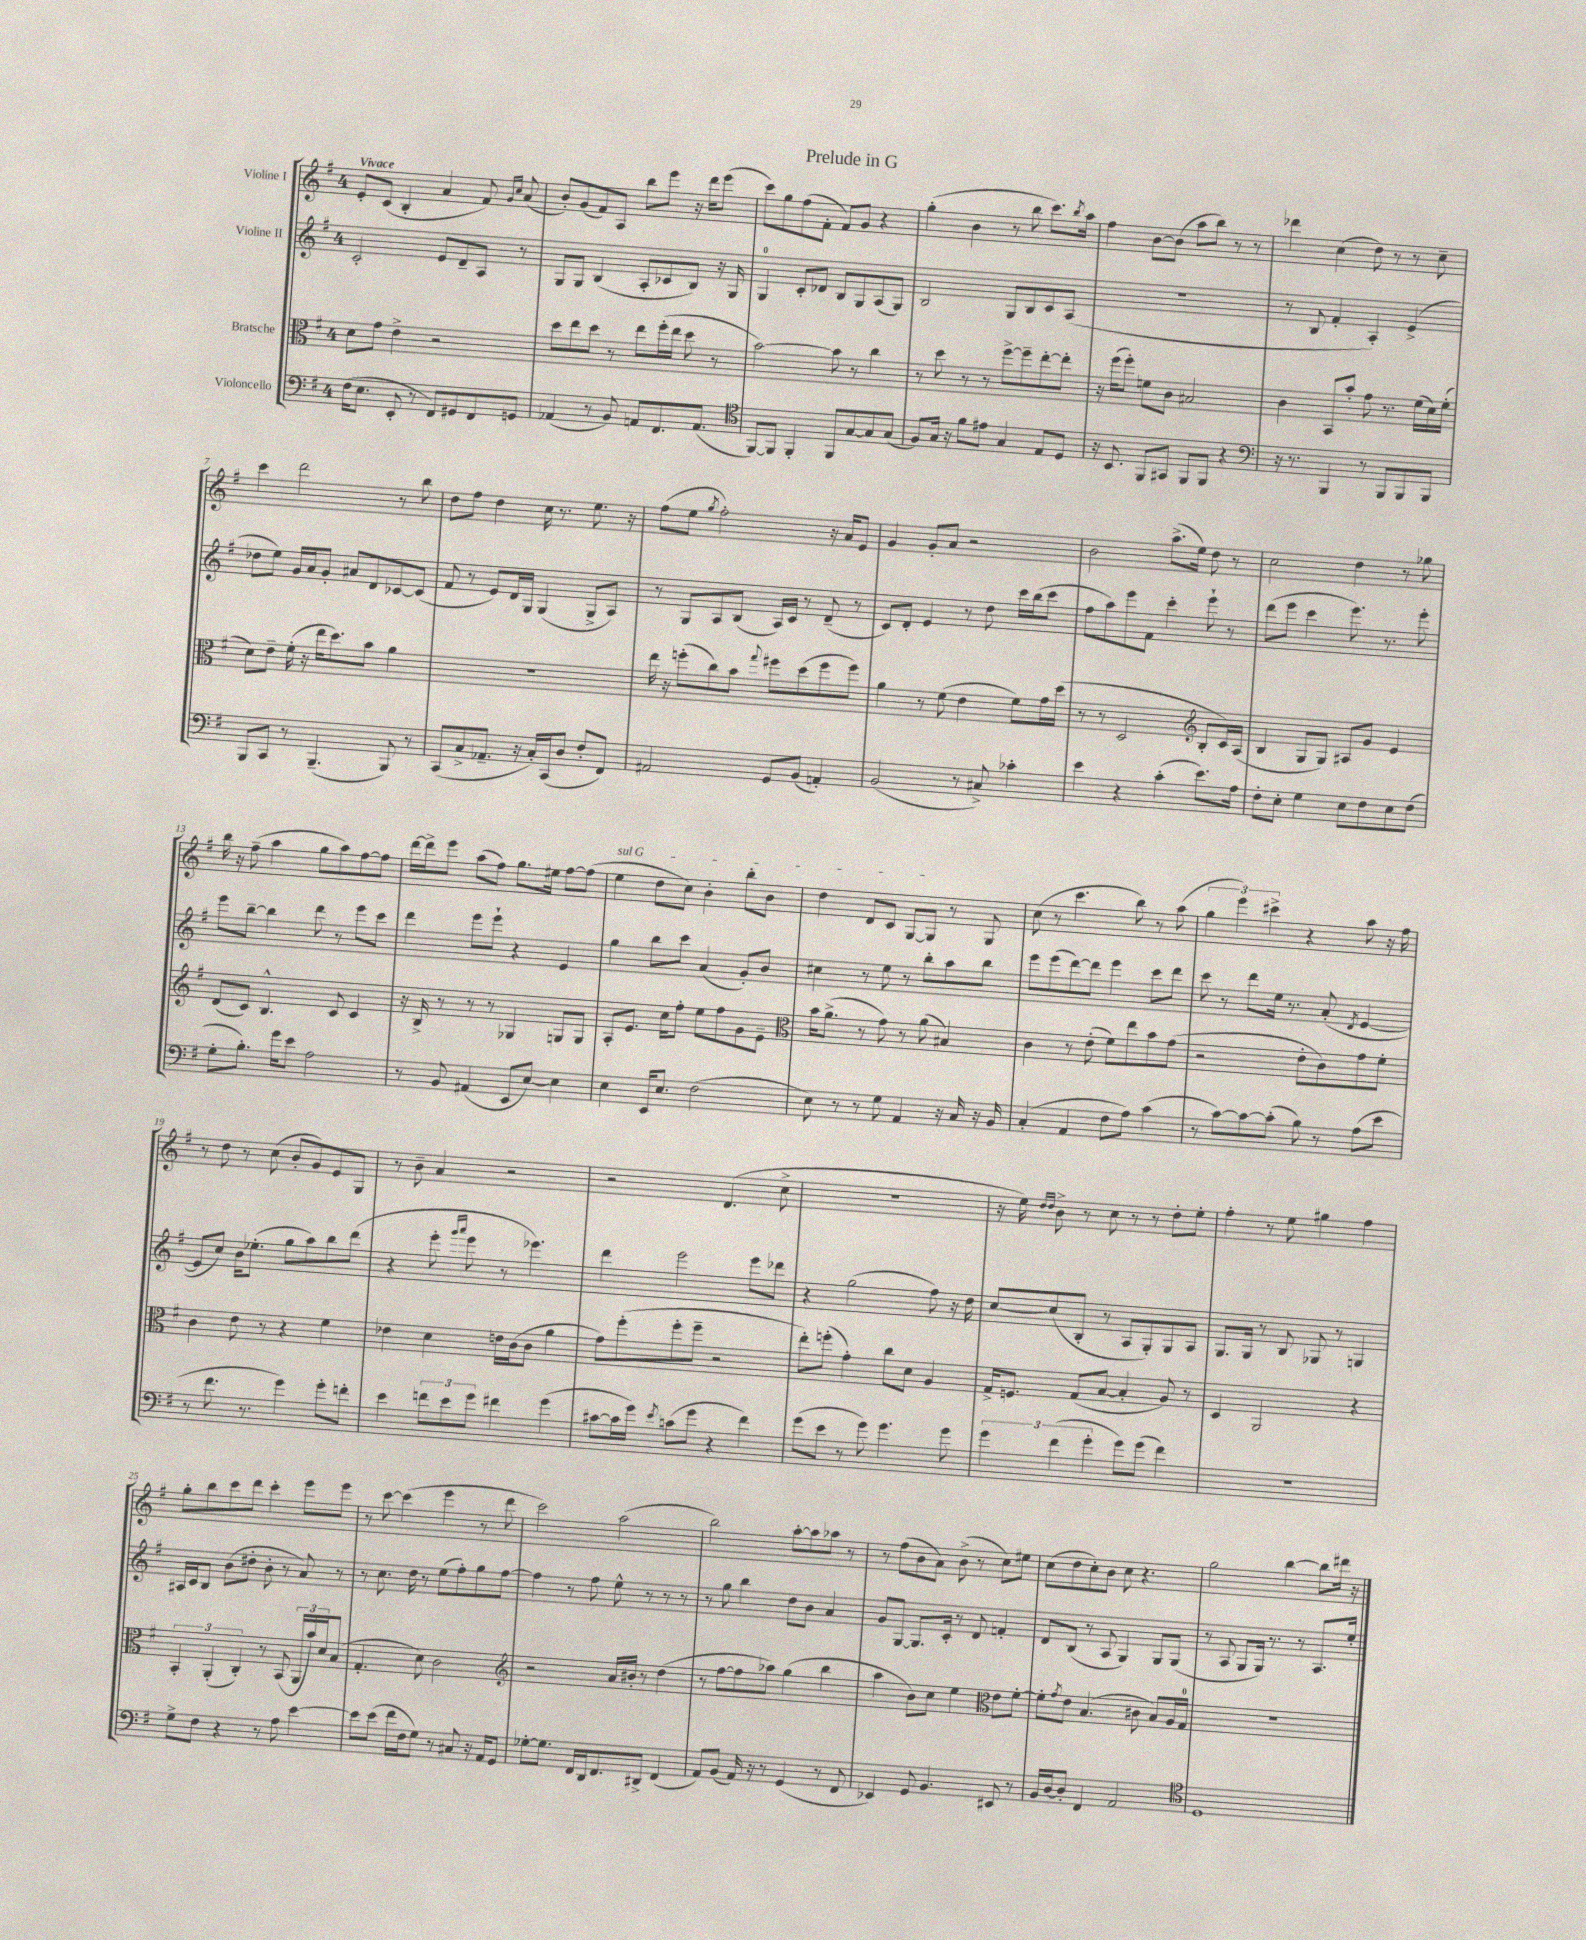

**kern	**kern	**kern	**kern
*staff4	*staff3	*staff2	*staff1
*clefF4	*clefC3	*clefG2	*clefG2
*k[f#]	*k[f#]	*k[f#]	*k[f#]
*M4/4	*M4/4	*M4/4	*M4/4
(16F#	8d	2c'	8e'
8.E	.	.	.
.	8g	.	(8c
8EE'	4e^	.	4B'
8r	.	.	.
8FF#)	2r	8e	4a
8GG#	.	8d~	.
8FF#	.	8A	8f#)
.	.	.	16qqg
.	.	.	16qqcc
8GG	.	8r	(8a
=	=	=	=
(4AA-	8dd	8G	8b')
.	8ee	8G	(8g
8r	8dd	(4B	8f#)
8BB)	8r	.	8A
8AA	8ee	8A'	8bb
8.FF#	(16ff#'	8c-	8eee
.	16ee	.	.
.	8dd	8B)	16r
(8.AA	.	.	16ddd
.	8r	16r	(8eee
.	.	16G	.
=	=	=	=
*clefC4	*	*	*
[8FF#)	[2b)	4G	8ccc)
8FF#]	.	.	8gg
4FF#'	.	8c'	(8ff#
.	.	8d-	8f#'
8FF#	8b]	8B	8f#)
[8G	8r	8G	8g
8G]	4cc	(8A	4r
(8G	.	8G)	.
=	=	=	=
8F#)	8r	2B	(4gg'
16G	8dd	.	.
16r	.	.	.
8f#	8r	.	4b
8e#	8r	.	.
4G	[8ff#^	8G	8r
.	8ff#~]	8B	8bb
8E	[8ee'	8c	8.ccc)
8D	8ee']	(8A	.
.	.	.	8qbb
.	.	.	16aa
=	=	=	=
16r	16r	1r	4ff#
8.BB	(16ff#	.	.
.	8ff#')	.	.
8FF#	8f	.	[8b
8GG#	8c	.	(8b]
8FF#	2B#	.	8aa
8FF#	.	.	8bb)
4r	.	.	8r
.	.	.	8r
=	=	=	=
*clefF4	*	*	*
16r	4c	8r	4ddd-
8.r	.	.	.
.	.	8B	.
4BBB	8BB	4f#'	(4cc
.	8b'	.	.
8r	8g	4A')	8dd)
8BBB	8.r	.	8r
8BBB	.	(4e^	8r
.	(16f#	.	.
8BBB	16d)	.	8cc~
.	(16f#'	.	.
=	=	=	=
8BBB	8d)	8dd-	4ccc
8CC	8e~	8ee)	.
8r	(16f#'	16g	2ddd
.	16r	16a	.
(4.BBB~	16ee	8g'	.
.	8.dd)	.	.
.	.	8a#	.
.	8b	8d	.
8BBB)	4a	[8c-	8r
8r	.	(8c-]	8bb
=	=	=	=
(8CC	1r	8f#	8dd
8C^	.	8r	8ff#
8.AA-~	.	8e)	4dd
.	.	16d	.
16r	.	16G	.
16C')	.	(4G	16cc
(16CC	.	.	8.r
8D	.	.	.
8F#'	.	8G^	8.ee
8FF#)	.	8A)	.
.	.	.	16r
=	=	=	=
2AA#	16ee	8r	(8ff#
.	16r	.	.
.	(8ff'	8G	8ee
.	.	.	8qgg
.	8cc)	8A	2ff#')
.	8b	(8B	.
.	8qqgg	.	.
8GG	8ff#	16A)	.
.	.	16c	.
(8BB	(8dd	8r	.
4AA')	8ff#	(8d~	16r
.	.	.	16a
.	8ff#)	8r	8e
=	=	=	=
(2BB	4a	8c)	4g
.	.	8d'	.
.	8r	4e	8g'
.	(8f#	.	8a
8r	4e	8r	2r
8C#^)	.	8dd	.
4c-'	8f#)	16ccc	.
.	.	(16bb	.
.	16g	8ccc	.
.	(16dd	.	.
=	=	=	=
4e	8r	8ff#	2b
.	8r	8aa)	.
4r	2D	8eee	.
.	.	8f#	.
(4c'	.	4ccc'	(8.aa^
.	.	.	16ee)
*	*clefG2	*	*
8.e)	8B'	8eee`	8dd
.	16c)	8r	8r
16A	(16A	.	.
=	=	=	=
8F#'	4B	(8ddd	2cc
8E'	.	8eee	.
4G	8G	4ccc	.
.	8G)	.	.
8E	8A#	8.eee)	4dd
8F#	8g	.	.
.	.	8.r	.
8E	4e	.	8r
(8F#	.	8eee'	8gg-
=	=	=	=
8G'	(8d	8eee	16bb
.	.	.	16r
8.B')	8c)	[8bb~	(8ff#~
.	4.B^^	4bb]	4aa
16g	.	.	.
8e	.	.	.
2A	.	8ddd	8gg
.	8c	8r	8aa)
.	4c	8eee	[8ff#
.	.	8ccc	8ff#]
=	=	=	=
8r	16r	4ddd	[16ddd
.	16B^	.	16ddd^]
8BB	8r	.	8eee
(4AA#	8r	8eee	(8aa
.	8r	8eee`	8ff#)
8EE	4G-	4r	8.gg
[8E)	.	.	.
.	.	.	16ee#
4E]	8G	4e	[8ff#
.	8G	.	(8ff#]
=	=	=	=
4E	8A'	4gg	4ee
.	8.e	.	.
16EE	.	8bb	8dd
8.E	16cc	.	.
.	8ff#'	8ccc	8cc)
(2F#	8ee	(4a	4b'
.	8ff#	.	.
.	8g	8g')	8bb'
.	8e~	8b	8b
=	=	=	=
*	*clefC3	*	*
8E)	16b	4cc#	4dd
.	(8.a^	.	.
8r	.	.	.
8r	8r	8r	8d
8G	8g)	8ee	8c
4AA	8r	8r	[8G
.	(8a	8bb'	8G]
16r	4B#)	8aa	8r
16C	.	.	.
16r	.	8bb	8G
16BB	.	.	.
=	=	=	=
(4C'	4c	8eee	(8cc
.	.	(8eee	8r
4AA	8r	[8ddd)	4.ccc
.	(8e'	8ddd]	.
8F#	8f#)	4eee	.
8A)	8ee	.	8bb)
(4c	8b	8ccc	8r
.	(8g	8ddd	(8aa
=	=	=	=
8r	2r	8ccc	6gg
[8c)	.	8r	.
.	.	.	6eee)
8c_	.	8ddd	.
.	.	.	6ccc#^
(8c']	.	16ee	.
.	.	8.r	.
8B)	8e'	.	4r
8r	8c)	(8a'	.
.	.	8qd	.
(8A	8g	[4e	8aa
8e	8f#'	.	16r
.	.	.	16ff#
=	=	=	=
8r	4c	8e]	8r
8.f#	.	8cc)	8dd
.	8e	16b	8r
8.r	.	(8.ee-'	.
.	8r	.	(8cc
4g)	4r	8gg	8b'
.	.	8aa)	8g)
8g'	4f#	8bb	8e
8f'	.	(8ddd	8G
=	=	=	=
4e	4e-	4r	8r
.	.	.	8b~
12f	4d	8eee'	4a
12e	.	.	.
.	.	16qqggg	.
.	.	16qqaaa	.
.	.	8eee	.
12g	.	.	.
4f#	16e	8r	2r
.	(16c	.	.
.	8c	4.eee-)	.
(4g	4a	.	.
=	=	=	=
[8c#	8g)	4ddd	2r
16c#]	(8ff#'	.	.
16g)	.	.	.
8qe	.	.	.
(8c	8ff#'	2eee	.
8g	8ff#~	.	.
4r	2r	.	(4.d
4f#)	.	8eee	.
.	.	8ddd-	8cc^
=	=	=	=
(8g	8ee')	4r	1r
8e	(8ff'	.	.
8r	4g')	(2gg	.
8g)	.	.	.
4.g	8cc	.	.
.	8d	.	.
.	4A	8ff#)	.
8g	.	16r	.
.	.	16dd	.
=	=	=	=
6g	16G^	[8cc	16r
.	8.F	.	16ee)
.	.	.	16qqdd
.	.	.	16qqdd
.	.	(8cc]	8b^
(6f#	.	.	.
.	(8G	8B'	8r
6g'	.	.	.
.	[8B	8r	8cc
8g)	4B']	8A	8r
(8g	.	8G')	8r
4f#)	8A)	8G	8dd'
.	8r	8A	8ee'
=	=	=	=
1r	4D	8.G	4ff#'
.	.	16G	.
.	2AA	8r	8r
.	.	8B	8ee
.	.	8G-	4gg#
.	.	8r	.
.	4r	4G	4ff#
=	=	=	=
8G^	6BB'	16A#	8gg'
.	.	16c	.
8F#	.	8B	8bb
.	(6AA'	.	.
4r	.	(8b	8ccc
.	6C')	.	.
.	.	8dd#'	8ddd
8r	8r	8b'	4ccc'
8A	(8BB	8r	.
[4e	24AA	8a)	8eee
.	24b)	.	.
.	24d	.	.
.	(8B	8r	8eee
=	=	=	=
8e]	4.G'	8r	8r
(8e	.	8.cc	[8ccc
16f#	.	.	(4ccc]
16F#	.	16dd	.
8G)	8d)	8r	.
8r	2c	(8ee	4eee
8C#	.	8ff#')	.
16r	.	8gg	8r
16AA	.	.	.
8GG	.	[8ff#	8ddd
=	=	=	=
*	*clefG2	*	*
[8G-'	2r	4ff#]	2ccc)
8.G-]	.	.	.
.	.	8r	.
16FF#	.	.	.
16DD	.	8ff#	.
8.FF#	.	.	.
.	16a	8ee^^	(2aa
.	16b#'	.	.
8DD#^	8r	8r	.
(4FF#	(4dd	8r	.
.	.	8r	.
=	=	=	=
8AA)	8r	8r	2bb)
(8BB	[8ff#	8gg	.
16AA)	8ff#]	4bb	.
16r	.	.	.
8r	8aa-)	.	.
(4GG	(4gg	8dd	[8aa'
.	.	8b	8aa]
8r	4bb	4a	8aa-
8FF#	.	.	8r
=	=	=	=
4EE-)	4aa	8g	8r
.	.	[8G	(8ff#
8GG	8b)	8.G]	8b
4.BB	8cc	.	8a)
.	.	16c'	.
.	4ee	8r	(8b^
.	.	8d	8r
*	*clefC3	*	*
8EE#	8e	4f'	8cc)
8r	[8f#'	.	8ee#
=	=	=	=
16BB	8f#']	8d	(8cc
[16D	.	.	.
.	8qg	.	.
8D']	8e	(8B	8dd
4FF#	(4.B	8r	8cc')
.	.	8A	8b
2AA	.	4G)	8cc
.	8c#	.	4.r
.	8B)	8G	.
.	16A	(8G	.
.	16G	.	.
=	=	=	=
*clefC4	*	*	*
1D	1r	8r	2gg
.	.	8A	.
.	.	8G	.
.	.	16G)	.
.	.	8.r	.
.	.	.	[4bb
.	.	8r	.
.	.	8.A	8bb]
.	.	.	16ddd#
.	.	16ee'	16r
==	==	==	==
*-	*-	*-	*-
